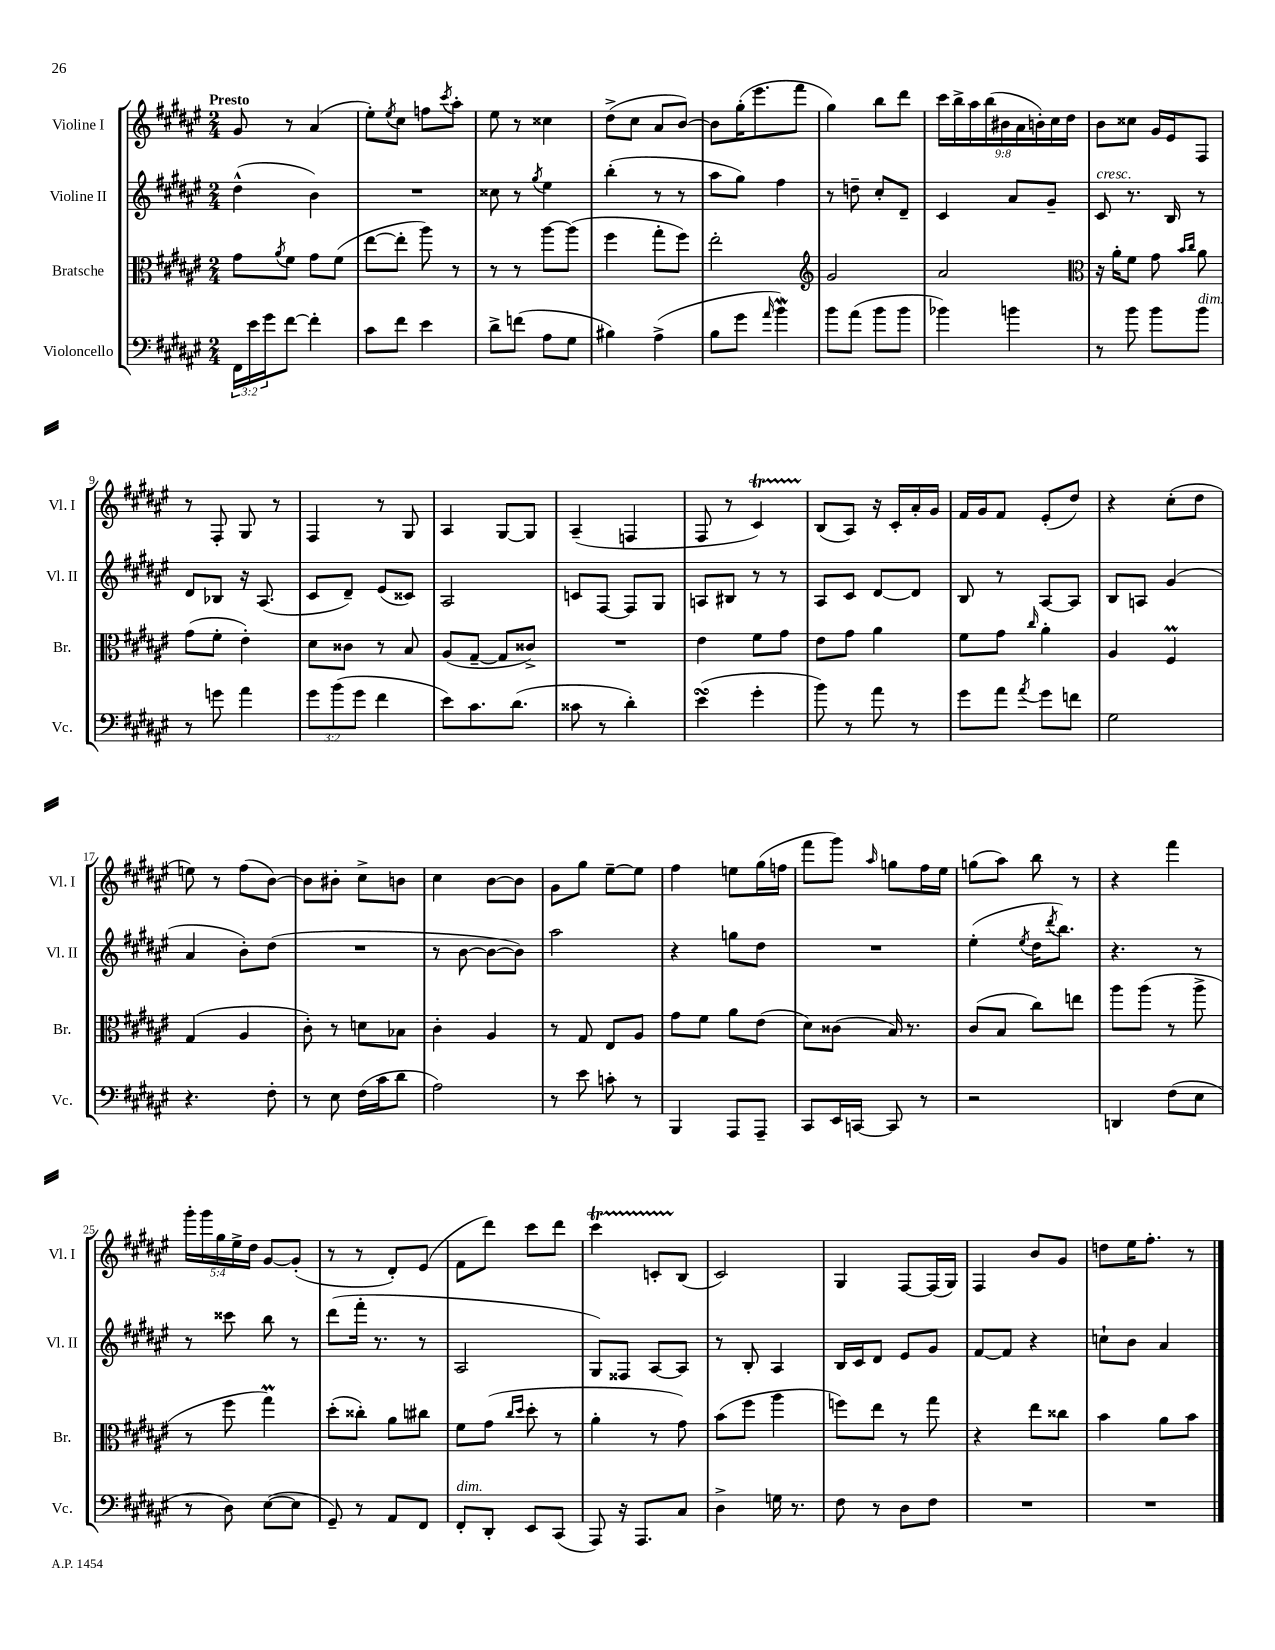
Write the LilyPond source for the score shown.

<<
\new StaffGroup <<
\new Staff = "s0" \with { instrumentName = "Violine I" shortInstrumentName = "Vl. I" } {
    \clef treble \key fis \major \numericTimeSignature \time 2/4 \override Staff.TupletNumber.text = #tuplet-number::calc-fraction-text \tempo "Presto"
    gis'8 r8 ais'4( |
    eis''8-.) \acciaccatura { eis''8 } cis''8 f''8 \acciaccatura { cis'''8 } ais''8-. |
    eis''8 r8 cisis''4 |
    dis''8->( cis''8 ais'8 b'8~) |
    b'8 gis''16-.( eis'''8. fis'''8 |
    gis''4) b''8 dis'''8 |
    \tuplet 9/8 { cis'''16 b''16-> ais''16 b''16( bis'16 ais'16 b'16-.) cis''16 dis''16 } |
    b'8 cisis''8 gis'16 eis'16 fis8 |
    r8 fis8-. gis8 r8 |
    fis4 r8 gis8 |
    ais4 gis8~ gis8 |
    ais4--( f4 |
    fis8 r8 cis'4\startTrillSpan) |
    b8\stopTrillSpan( ais8) r16 cis'16-. ais'16-. gis'16 |
    fis'16 gis'16 fis'8 eis'8-.( dis''8) |
    r4 cis''8-.( dis''8 |
    e''8) r8 fis''8( b'8~) |
    b'8 bis'8-. cis''8-> b'8 |
    cis''4 b'8~ b'8 |
    gis'8 gis''8 eis''8~-- eis''8 |
    fis''4 e''8 gis''16( f''16 |
    fis'''8 gis'''8) \grace { ais''16 } g''8 fis''16 eis''16 |
    g''8( ais''8) b''8 r8 |
    r4 fis'''4 |
    \tuplet 5/4 { gis'''16-. gis'''16 gis''16 eis''16-> dis''16 } gis'8~ gis'8-.( |
    r8 r8 dis'8-.) eis'8( |
    fis'8 dis'''8) cis'''8 dis'''8 |
    cis'''4\startTrillSpan c'8-. b8\stopTrillSpan( |
    cis'2) |
    gis4 fis8~ fis16( gis16) |
    fis4 b'8 gis'8 |
    d''8 eis''16 fis''8.-. r8 \bar "|." |
}
\new Staff = "s1" \with { instrumentName = "Violine II" shortInstrumentName = "Vl. II" } {
    \clef treble \key fis \major \numericTimeSignature \time 2/4
    dis''4-^( b'4) |
    R2 |
    cisis''8 r8 \acciaccatura { gis''8 } eis''4 |
    b''4-.( r8 r8 |
    ais''8 gis''8) fis''4 |
    r8 d''8-- cis''8-. dis'8-- |
    cis'4 ais'8 gis'8-- |
    cis'8^\markup { \italic "cresc." } r8. b16 r8 |
    dis'8 bes8 r16 ais8.( |
    cis'8 dis'8--) eis'8( cisis'8) |
    ais2 |
    c'8 fis8~ fis8 gis8 |
    a8 bis8 r8 r8 |
    ais8 cis'8 dis'8~ dis'8 |
    b8 r8 ais8~ ais8 |
    b8 a8 gis'4( |
    ais'4 b'8-.) dis''8( |
    R2 |
    r8 b'8~ b'8~ b'8) |
    ais''2 |
    r4 g''8 dis''8 |
    R2 |
    eis''4-.( \acciaccatura { eis''8 } dis''16 \acciaccatura { dis'''8 } b''8.) |
    r4. r8 |
    r8 cisis'''8 b''8 r8 |
    dis'''8( fis'''16-. r8. r8 |
    ais2 |
    gis8) fisis8 ais8~ ais8 |
    r8 b8-. ais4 |
    b16 cis'16 dis'8 eis'8 gis'8 |
    fis'8~ fis'8 r4 |
    c''8-! b'8 ais'4 \bar "|." |
}
\new Staff = "s2" \with { instrumentName = "Bratsche" shortInstrumentName = "Br." } {
    \clef alto \key fis \major \numericTimeSignature \time 2/4
    gis'8 \acciaccatura { ais'8 } fis'8 gis'8 fis'8( |
    eis''8~ eis''8-. ais''8) r8 |
    r8 r8 ais''8~ ais''8( |
    fis''4 gis''8-. fis''8) |
    eis''2-. |
    \clef treble gis'2 |
    ais'2 |
    \clef alto r16 ais'16-. fis'8 gis'8 \grace { b'16 cis''16 } ais'8 |
    gis'8( fis'8-. eis'4-.) |
    dis'8 cisis'8 r8 b8 |
    ais8( gis8~-- gis8 cisis'8->) |
    R2 |
    eis'4 fis'8 gis'8 |
    eis'8 gis'8 ais'4 |
    fis'8 gis'8 \grace { cis''16 } ais'4-. |
    ais4 fis4\prall |
    gis4( ais4 |
    cis'8-.) r8 d'8 bes8 |
    cis'4-. ais4 |
    r8 gis8 eis8 ais8 |
    gis'8 fis'8 ais'8 eis'8( |
    dis'8) cisis'8( b16) r8. |
    cis'8( b8 cis''8) e''8 |
    ais''8 ais''8( r8 ais''8-> |
    r8 fis''8 gis''4\prall) |
    dis''8-.( cisis''8-.) ais'8 cis''8 |
    fis'8 gis'8( \grace { cis''16 dis''16 } dis''8-. r8 |
    ais'4-. r8 gis'8) |
    b'8( fis''8 ais''4 |
    f''8) eis''8 r8 gis''8 |
    r4 eis''8 cisis''8 |
    b'4 ais'8 b'8 \bar "|." |
}
\new Staff = "s3" \with { instrumentName = "Violoncello" shortInstrumentName = "Vc." } {
    \clef bass \key fis \major \numericTimeSignature \time 2/4 \override Staff.TupletNumber.text = #tuplet-number::calc-fraction-text
    \tuplet 3/2 { fis,16 eis'16 gis'16 } fis'8~ fis'4-. |
    cis'8 fis'8 eis'4 |
    dis'8-> f'8( ais8 gis8 |
    bis4) ais4->( |
    b8 gis'8 \grace { ais'16 } b'4\mordent) |
    b'8 ais'8( b'8 b'8 |
    bes'4) b'4 |
    r8 b'8 b'8 b'8^\markup { \italic "dim." } |
    r8 g'8 ais'4 |
    \tuplet 3/2 { gis'8 b'8( gis'8 } fis'4 |
    eis'8) cis'8. dis'8.( |
    cisis'8 r8 dis'4-.) |
    eis'4\turn( gis'4-. |
    b'8) r8 ais'8 r8 |
    gis'8 ais'8 \acciaccatura { ais'8 } gis'8 f'8 |
    gis2 |
    r4. fis8-. |
    r8 eis8 fis16( cis'16 dis'8 |
    ais2) |
    r8 eis'8 c'8-. r8 |
    b,,4 ais,,8 ais,,8-- |
    cis,8 eis,16 c,16~ c,8 r8 |
    r2 |
    d,4 fis8( eis8 |
    r8 dis8) eis8~( eis8 |
    gis,8--) r8 ais,8 fis,8 |
    fis,8-.^\markup { \italic "dim." } dis,8-. eis,8 cis,8( |
    ais,,8) r16 ais,,8. cis8 |
    dis4-> g16 r8. |
    fis8 r8 dis8 fis8 |
    R2 |
    R2 \bar "|." |
}
>>
>>
